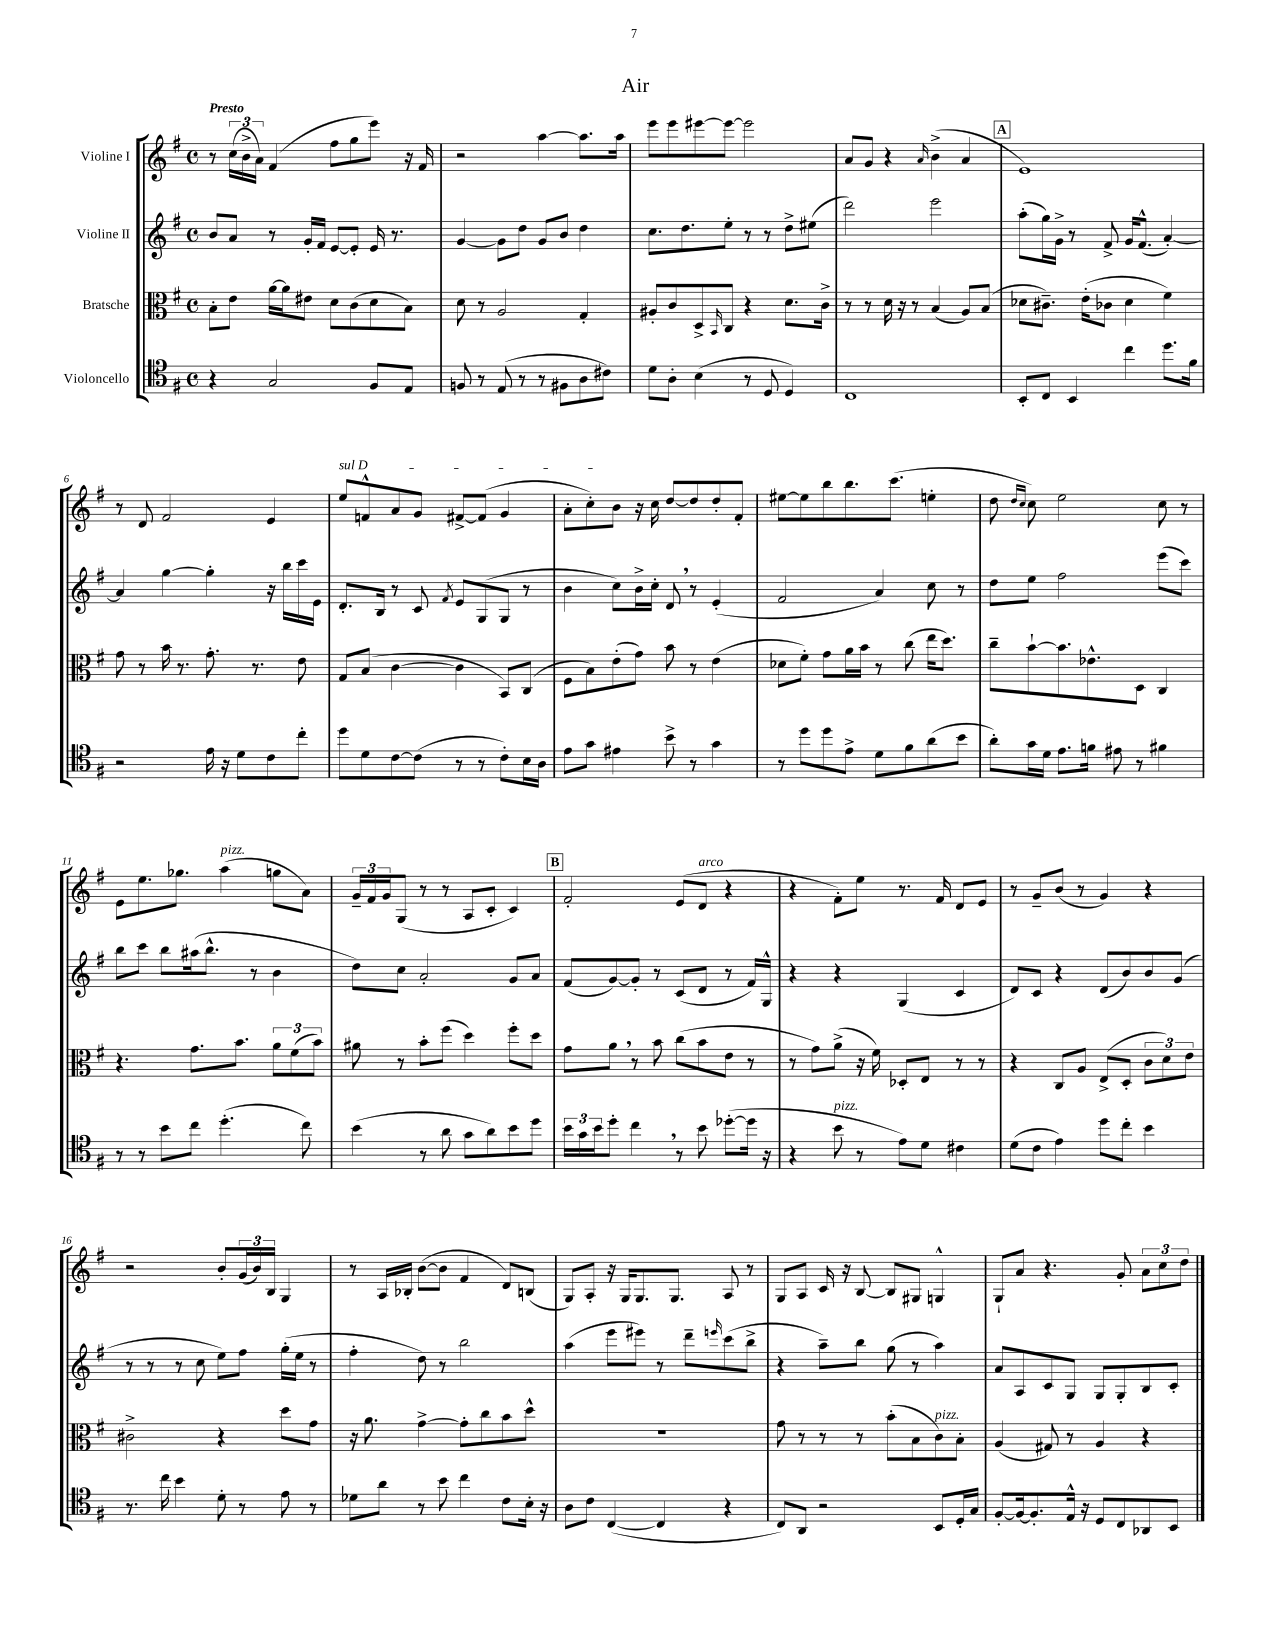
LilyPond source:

\header { title = "Air" }
<<
\new StaffGroup <<
\new Staff = "s0" \with { instrumentName = "Violine I" } {
    \clef treble \key g \major \defaultTimeSignature \time 4/4 \tempo "Presto"
    r8 \tuplet 3/2 { c''16( b'16-> a'16) } fis'4( fis''8 g''8 e'''8) r16 fis'16 |
    r2 a''4~ a''8. a''16 |
    e'''8 e'''8 eis'''8~ eis'''8~ eis'''2 |
    a'8 g'8 r4 \grace { a'16 } b'4->( a'4 |
    \mark \markup { \box "A" } e'1) |
    r8 d'8 fis'2 e'4 |
    \once \override TextSpanner.bound-details.left.text = \markup { \italic "sul D" } e''8\startTextSpan f'8-^ a'8 g'8 fis'8~-> fis'8( g'4 |
    a'8-. c''8-.) b'8\stopTextSpan r16 c''16 d''8~ d''8 d''8-. fis'8-. |
    eis''8~ eis''8 b''8 b''8. c'''8.( e''4-. |
    d''8 \grace { d''16 c''16 } c''8) e''2 c''8 r8 |
    e'8 e''8. ges''8. a''4^\markup { \italic "pizz." }( g''8 a'8) |
    \tuplet 3/2 { g'16-- fis'16 g'16 } g8( r8 r8 a8 c'8-. c'4) |
    \mark \markup { \box "B" } fis'2-. e'8( d'8^\markup { \italic "arco" } r4 |
    r4 fis'8-.) e''8 r8. fis'16 d'8 e'8 |
    r8 g'8-- b'8( r8 g'4) r4 |
    r2 b'8-. \tuplet 3/2 { g'16( b'16) b16 } g4 |
    r8 a16 bes16-. b'8~( b'8 fis'4 d'8) b8( |
    g8) a8-. r16 g16 g8. g8. a8 r8 |
    g8 a8 c'16 r16 b8~ b8 gis8 g4-^ |
    g8-! a'8 r4. g'8-. \tuplet 3/2 { a'8 c''8 d''8 } \bar "|." |
}
\new Staff = "s1" \with { instrumentName = "Violine II" } {
    \clef treble \key g \major \defaultTimeSignature \time 4/4
    b'8 a'8 r8 g'16-. fis'16 e'8~ e'8-. e'16 r8. |
    g'4~ g'8 d''8 g'8 b'8 d''4 |
    c''8. d''8. e''8-. r8 r8 d''8-> eis''8( |
    d'''2) e'''2 |
    \mark \markup { \box "A" } a''8-.( g''16) g'16-> r8 fis'8-> g'16 fis'8.-^( a'4~-.) |
    a'4 g''4~ g''4-. r16 b''16 c'''16 e'16 |
    d'8.-. b16 r8 c'8 \acciaccatura { fis'8 } e'8 g8( g8 r8 |
    b'4 c''8) b'16-> c''16-. d'8 \breathe r8 e'4-.( |
    fis'2 a'4) c''8 r8 |
    d''8 e''8 fis''2 e'''8( c'''8) |
    b''8 c'''8 b''8 ais''16( b''8.-^ r8 b'4 |
    d''8) c''8 a'2-. g'8 a'8 |
    \mark \markup { \box "B" } fis'8( g'8~) g'8-. r8 c'8( d'8 r8 fis'16) g16-^ |
    r4 r4 g4( c'4 |
    d'8) c'8 r4 d'8( b'8) b'8 g'8( |
    r8 r8 r8 c''8 e''8) fis''8 g''16-.( e''16 r8 |
    fis''4-. d''8) r8 b''2 |
    a''4( e'''8 eis'''8) r8 d'''8-- \grace { e'''16 } c'''8( b''8-> |
    r4 a''8--) b''8 g''8( r8 a''4) |
    a'8 a8 c'8 g8 g8 g8-. b8 c'8-. \bar "|." |
}
\new Staff = "s2" \with { instrumentName = "Bratsche" } {
    \clef alto \key g \major \defaultTimeSignature \time 4/4
    b8-. e'8 a'16~ a'16 eis'8 d'8 c'8( d'8 b8) |
    d'8 r8 a2 g4-. |
    ais8-. c'8 d8-> \grace { b,16 } c8 r4 d'8. c'16-> |
    r8 r8 d'16 r16 r8 b4( a8) b8( |
    \mark \markup { \box "A" } des'8 cis'8.--) e'16-.( ces'8 des'4 fis'4) |
    g'8 r8 b'16 r8. g'8.-. r8. e'8 |
    g8 b8( c'4~ c'4 b,8) c8( |
    fis8 b8) e'8-.( g'8) b'8 r8 e'4( |
    des'8 fis'8-.) g'8 a'16 b'16 r8 c''8( e''16 d''8.) |
    c''8-- b'8~-! b'8. ees'8.-^ d8 c4 |
    r4. g'8. b'8. \tuplet 3/2 { a'8 fis'8( b'8) } |
    ais'8 r8 b'8-. fis''8( d''4) fis''8-. d''8 |
    \mark \markup { \box "B" } g'8 a'8 \breathe r8 b'8 c''8( b'8 e'8 r8 |
    r8 g'8) a'8->( r16 fis'16) des8-. e8 r8 r8 |
    r4 c8 a8 e8->( d8-. \tuplet 3/2 { c'8 d'8) e'8 } |
    cis'2-> r4 d''8 g'8 |
    r16 a'8. g'4~-> g'8-. c''8 b'8 d''8-^ |
    R1 |
    g'8 r8 r8 r8 b'8-.( b8 c'8^\markup { \italic "pizz." }) b8-. |
    a4( gis8) r8 a4 r4 \bar "|." |
}
\new Staff = "s3" \with { instrumentName = "Violoncello" } {
    \clef tenor \key g \major \defaultTimeSignature \time 4/4
    r4 g2 fis8 e8 |
    f8 r8 e8( r8 r8 fis8 a8 cis'8) |
    d'8 a8-. b4( r8 d8 d4) |
    c1 |
    \mark \markup { \box "A" } b,8-. c8 b,4 c''4 d''8. fis'16 |
    r2 e'16 r16 d'8 c'8 c''8-. |
    d''8 d'8 c'8~ c'8( r8 r8 c'8-.) b16 a16 |
    e'8 g'8 eis'4 b'8-> r8 g'4 |
    r8 d''8 d''8 e'8-> d'8 fis'8 a'8( b'8 |
    a'8-.) g'16 d'16 e'8. f'16 eis'8 r8 fis'4 |
    r8 r8 b'8 c''8 d''4.-.( c''8) |
    b'4( r8 a'8 g'8 a'8) b'8 d''8 |
    \mark \markup { \box "B" } \tuplet 3/2 { b'16 g'16 b'16 } d''8-. c''4 \breathe r8 b'8 des''8~-.( des''16 r16 |
    r4 b'8^\markup { \italic "pizz." } r8 e'8) d'8 cis'4 |
    d'8( c'8 e'4) d''8 c''8-. b'4 |
    r8. c''16 b'4 d'8-. r8 e'8 r8 |
    des'8 a'8 r8 b'8 c''4 c'8 b16-. r16 |
    a8 c'8 c4~( c4 r4 |
    c8) a,8 r2 b,8 d16-. g16 |
    fis8~-. fis16~ fis8.-. e16-^ r16 d8 c8 aes,8 b,8 \bar "|." |
}
>>
>>
